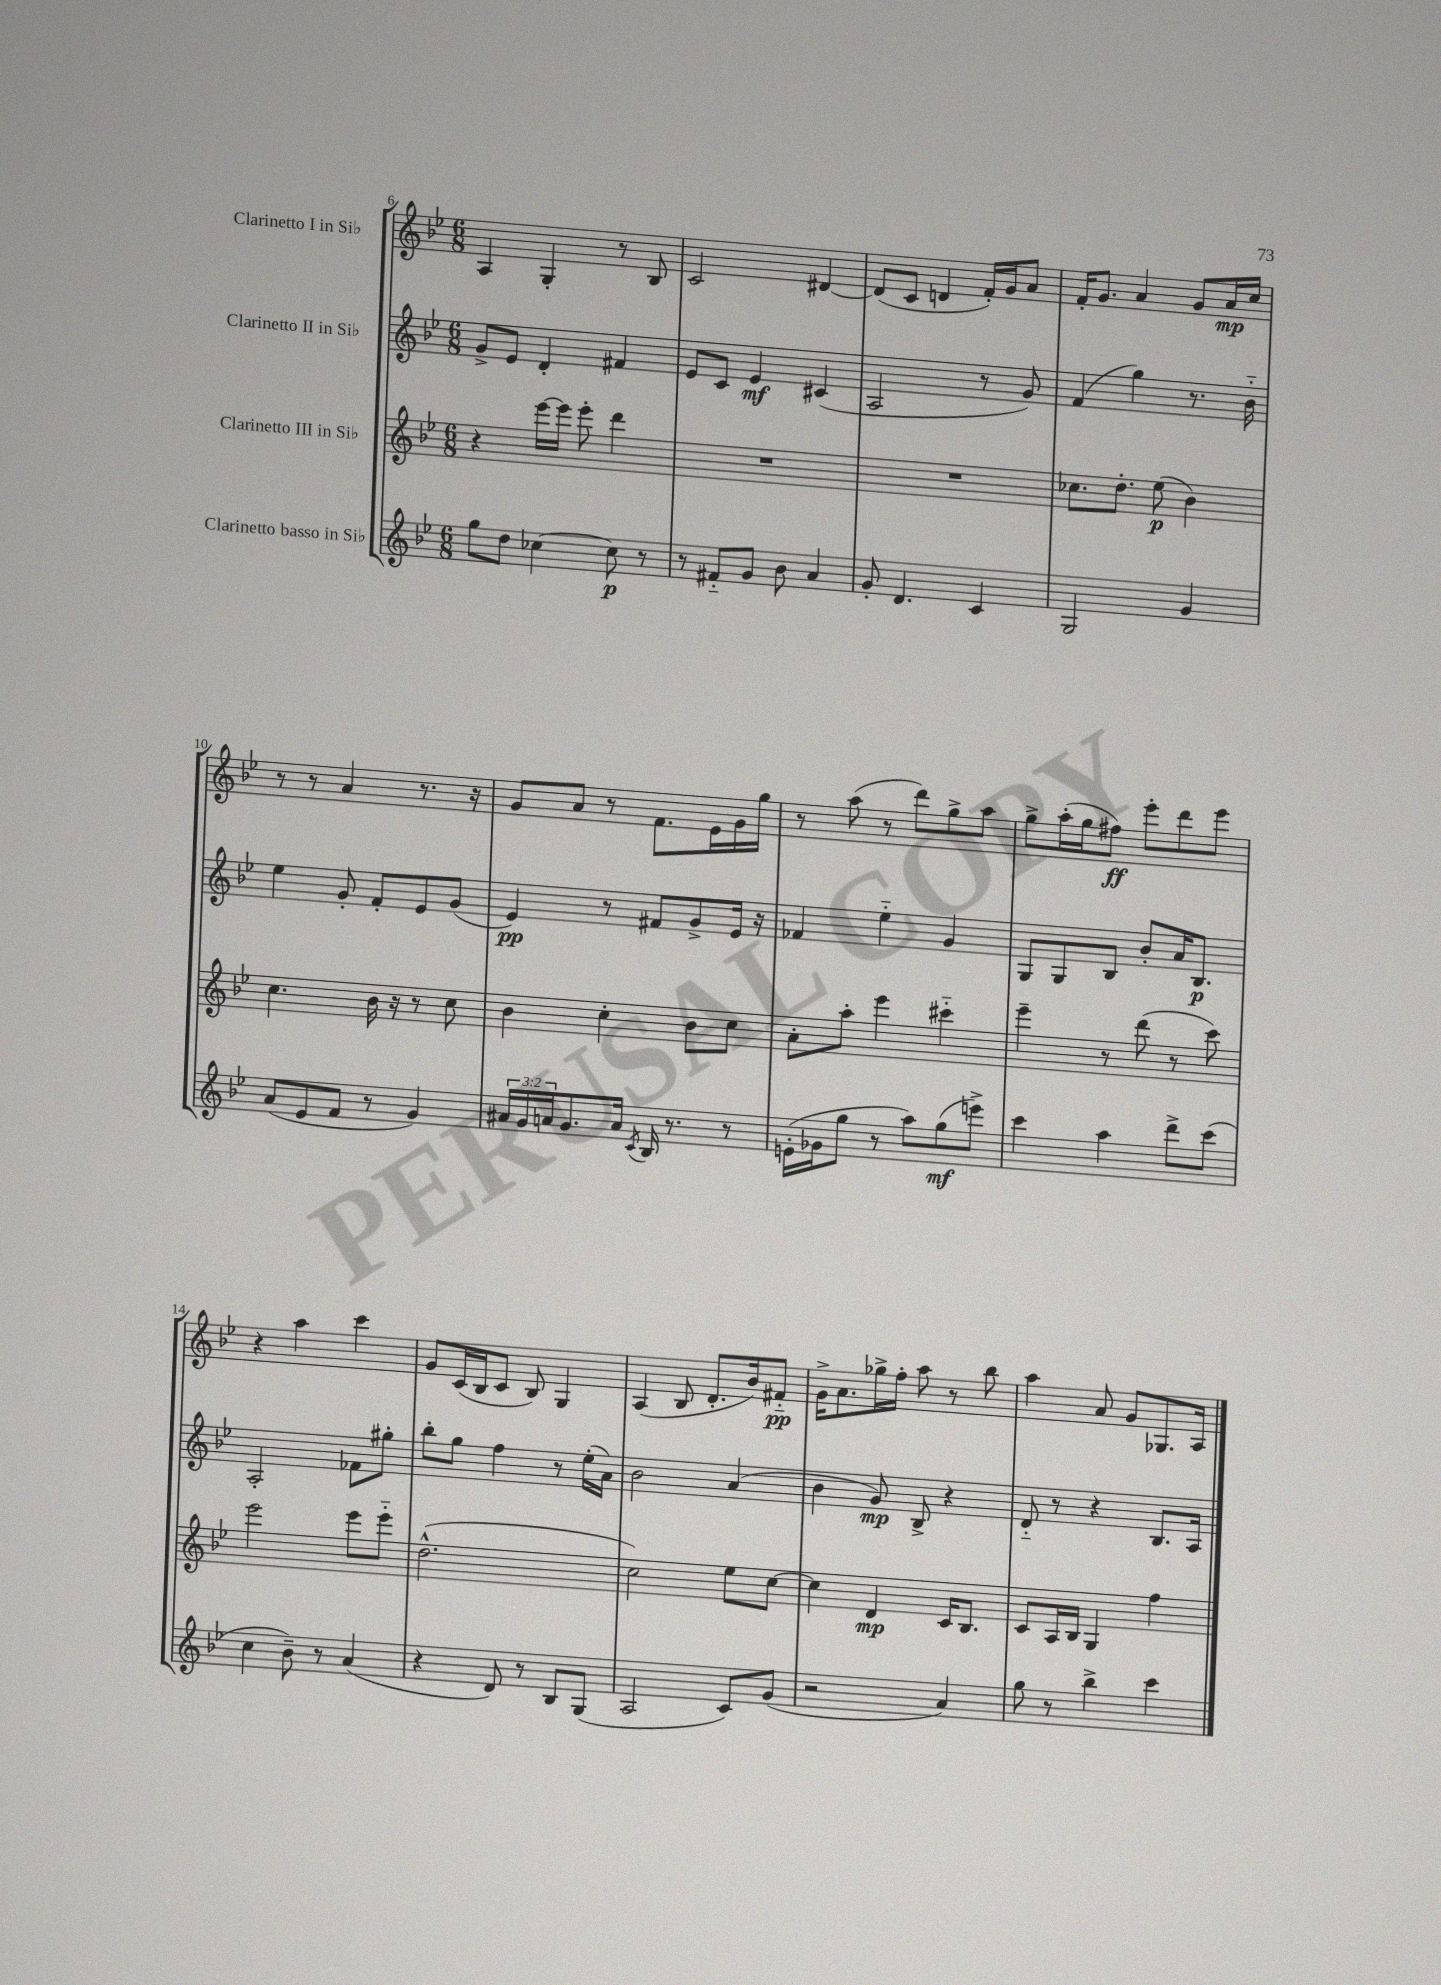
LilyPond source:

<<
\new StaffGroup <<
\new Staff = "s0" \with { instrumentName = "Clarinetto I in Sib" } {
    \clef treble \key bes \major \numericTimeSignature \time 6/8
    a4 g4-. r8 bes8 |
    c'2 dis'4~ |
    dis'8( c'8 d'4 f'16-.) g'16 a'8 |
    f'16-. g'8. a'4 g'8 a'16\mp c''16 |
    r8 r8 a'4 r8. r16 |
    g'8 a'8 r8 f'8. ees'16 g'16 g''16 |
    r8 a''8( r8 d'''8) g''8-> a''8 |
    g''8-> a''16-.( g''16 fis''8\ff) ees'''8-. d'''8 ees'''8 |
    r4 a''4 c'''4 |
    g'8 c'16( bes16 c'8 bes8) g4 |
    a4( bes8 d'8.-. bes'16) fis'8-_\pp |
    g'16-> a'8. ges''16-> f''16-. a''8 r8 bes''8 |
    a''4 a'8 g'8 ges8. a16 \bar "|." |
}
\new Staff = "s1" \with { instrumentName = "Clarinetto II in Sib" } {
    \clef treble \key bes \major \numericTimeSignature \time 6/8
    g'8-> ees'8 d'4-. fis'4 |
    ees'8 c'8 ees'4\mf cis'4( |
    a2 r8 g'8) |
    f'4( g''4) r8. bes'16-_ |
    ees''4 g'8-. f'8-. ees'8 g'8( |
    ees'4\pp) r8 fis'8 g'8-> ees'16 r16 |
    fes'4 ees''4-_ g'4 |
    g8 g8 bes8 bes'8-. a'16 bes8.\p |
    a2-. fes'8 gis''8-. |
    bes''8-. g''8 f''4 r8 ees''16-.( a'16) |
    bes'2 a'4( |
    bes'4 g'8\mp) bes8-> r4 |
    d'8-_ r8 r4 bes8. a16 \bar "|." |
}
\new Staff = "s2" \with { instrumentName = "Clarinetto III in Sib" } {
    \clef treble \key bes \major \numericTimeSignature \time 6/8
    r4 ees'''16~ ees'''16 ees'''8-. d'''4 |
    R2. |
    R2. |
    ces''8. d''8.-. ees''8\p( bes'4) |
    c''4. bes'16 r16 r8 c''8 |
    bes'4 c''4-. bes'8 c''8 |
    a'8-. a''8-. ees'''4 cis'''4-_ |
    ees'''4-- r8 d'''8( r8 c'''8) |
    ees'''2 ees'''8 ees'''8-_ |
    d''2.-^( |
    c''2) ees''8 c''8~ |
    c''4 d'4\mp c'16 bes8. |
    c'8 a16 bes16 g4 f''4 \bar "|." |
}
\new Staff = "s3" \with { instrumentName = "Clarinetto basso in Sib" } {
    \clef treble \key bes \major \numericTimeSignature \time 6/8 \override Staff.TupletNumber.text = #tuplet-number::calc-fraction-text
    g''8 d''8 ces''4~ ces''8\p r8 |
    r8 fis'8-_ g'8 bes'8 a'4 |
    g'8-. d'4. c'4 |
    g2 g'4 |
    a'8( ees'8 f'8 r8 g'4) |
    \tuplet 3/2 { ais'16 g'16 a'16 } g'8. a'16 \acciaccatura { c'8 } bes16 r8. r8 |
    e'16-.( ges'16 g''8 r8 a''8) g''8\mf( e'''8->) |
    c'''4 a''4 d'''8-> c'''8( |
    c''4 bes'8--) r8 a'4( |
    r4 d'8) r8 bes8 g8( |
    a2 c'8) g'8( |
    r2 a'4) |
    g''8 r8 bes''4-> c'''4 \bar "|." |
}
>>
>>
\layout { \context { \Score currentBarNumber = #6 } }
